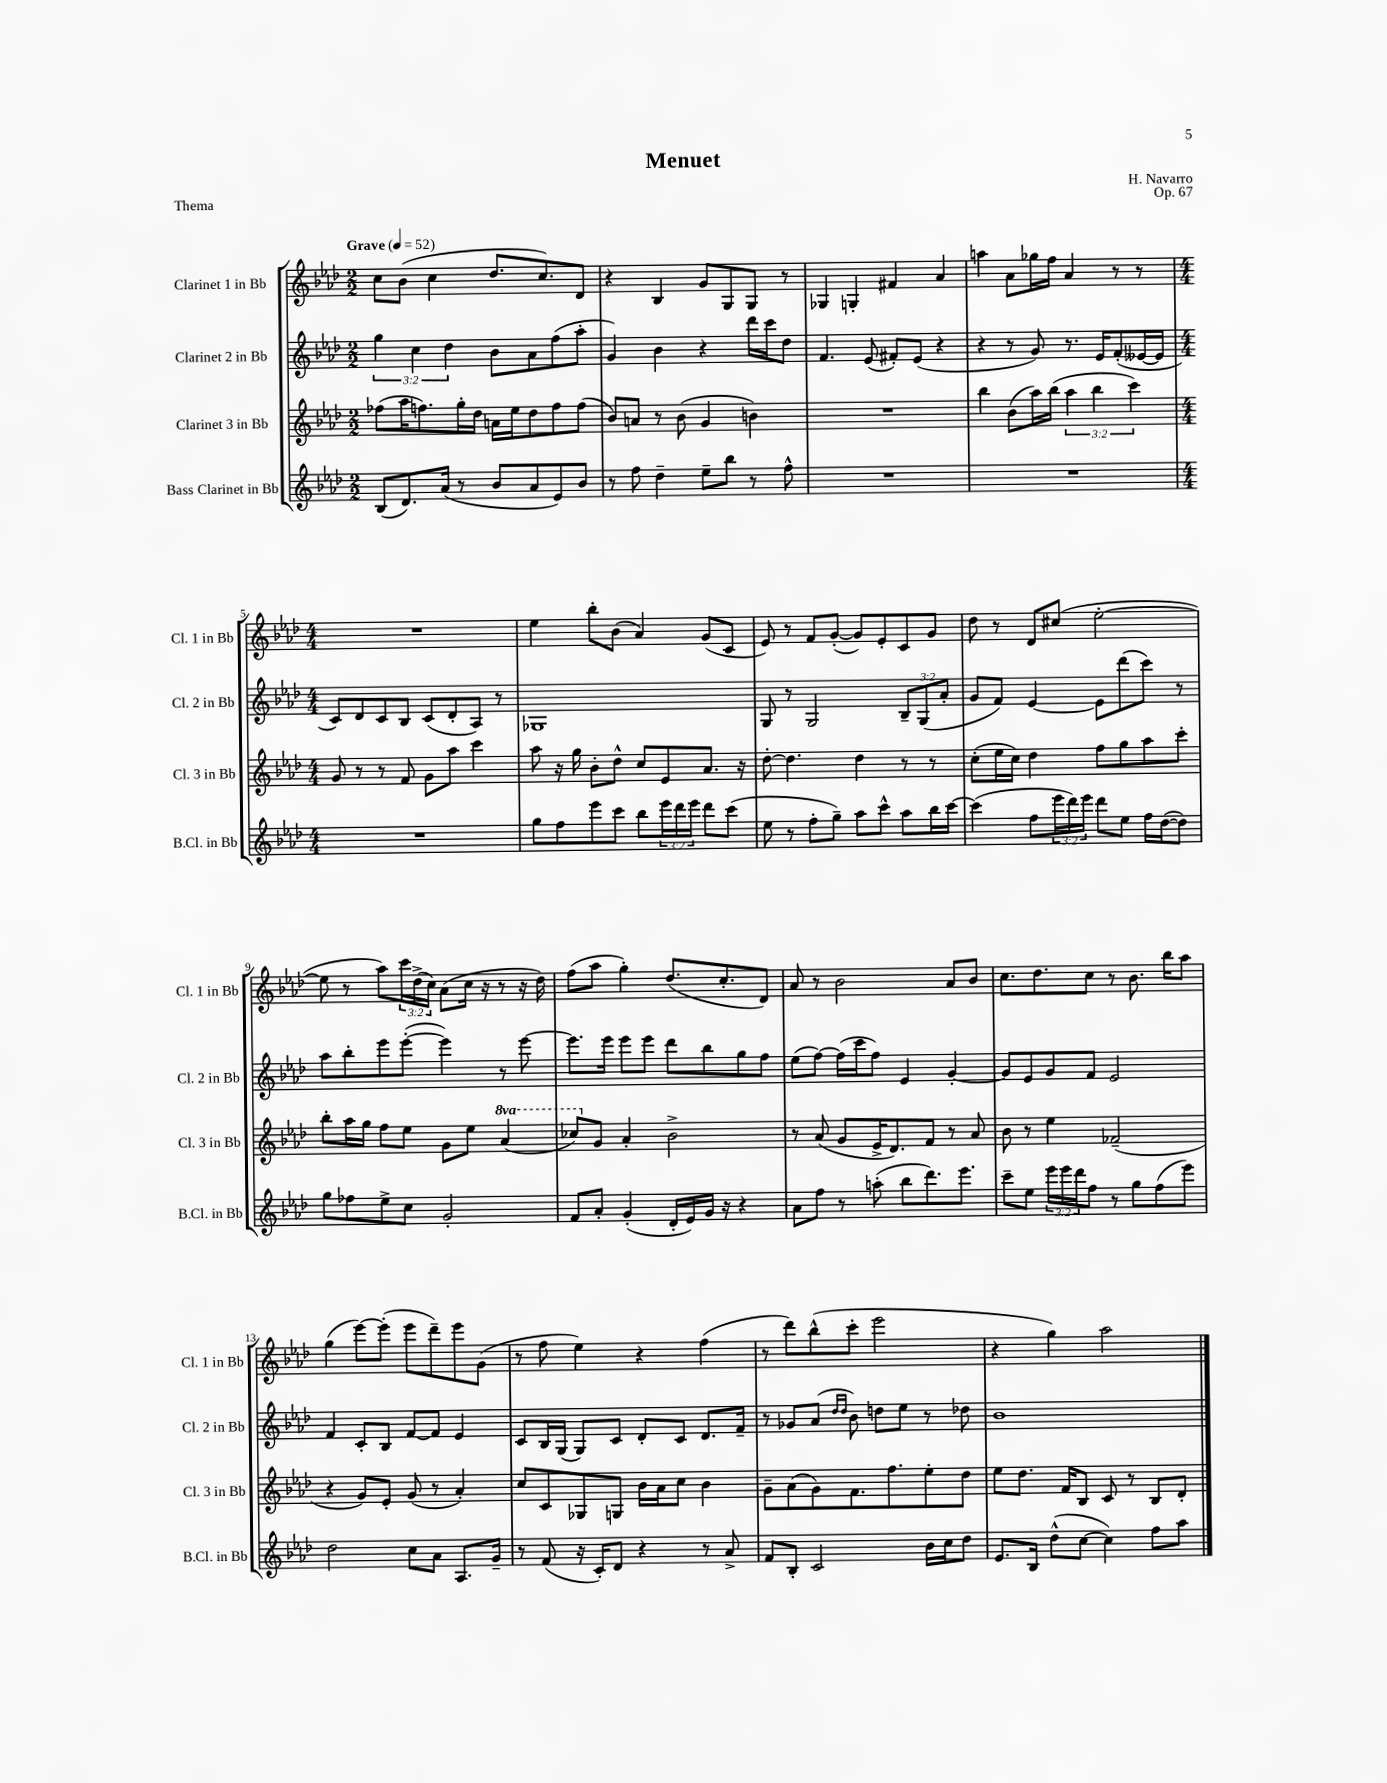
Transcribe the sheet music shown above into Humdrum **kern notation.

**kern	**kern	**kern	**kern
*staff4	*staff3	*staff2	*staff1
*clefG2	*clefG2	*clefG2	*clefG2
*k[b-e-a-d-]	*k[b-e-a-d-]	*k[b-e-a-d-]	*k[b-e-a-d-]
*M2/2	*M2/2	*M2/2	*M2/2
*MM52	*MM52	*MM52	*MM52
(8B-	(8ff-	6gg	8cc
8.d-)	16aa-	.	(8b-
.	.	6cc	.
.	8.ff)	.	.
.	.	.	4cc
(16a-	.	.	.
.	.	6dd-	.
8r	16gg'	.	.
.	16dd-	.	.
8b-	16a	8b-	8.dd-
.	16ee-	.	.
8a-	8dd-	8a-	.
.	.	.	8.cc)
8e-)	8ff	(8ff	.
8b-	(8ff	8aa-'	8d-
=	=	=	=
8r	8b-)	4g)	4r
8ff	8a	.	.
4dd-~	8r	4b-	4B-
.	(8b-	.	.
8ee-~	4g	4r	8g
8bb-	.	.	8G
8r	4b)	16ddd-	8G
.	.	16ccc	.
8ff^^	.	8dd-	8r
=	=	=	=
1r	1r	4.f	4G-
.	.	.	4G'
.	.	(8e-	.
.	.	8f#')	4f#
.	.	(8e-	.
.	.	4r	4a-
=	=	=	=
1r	4bb-	4r	4aa
.	(8b-	8r	8a-
.	16aa-)	8g)	16gg-
.	(16bb-	.	16ff
.	6aa-	8.r	4a-
.	6bb-	.	.
.	.	16e-	.
.	.	(8f'	8r
.	6ccc)	.	.
.	.	[16e--	8r
.	.	16e--]	.
=	=	=	=
*M4/4	*M4/4	*M4/4	*M4/4
1r	8g	8c)	1r
.	8r	8d-	.
.	8r	8c	.
.	8f	8B-	.
.	8g	(8c	.
.	8aa-	8d-'	.
.	4ccc	8A-)	.
.	.	8r	.
=	=	=	=
8gg	8aa-	1G-	4ee-
8ff	16r	.	.
.	16gg	.	.
8eee-	8b-'	.	8bb-'
8ccc	8dd-^^	.	(8b-
8bb-	8cc	.	4a-)
24eee-	8e-	.	.
24ddd-	.	.	.
24eee-	.	.	.
8ddd-	8.a-	.	(8g
(8ccc	.	.	8c
.	16r	.	.
=	=	=	=
8ee-	[8dd-'	8G	8e-)
8r	4.dd-]	8r	8r
8ff'	.	2G	8f
8gg~)	.	.	([8g'
8aa-	4dd-	.	8g])
8ccc^^	.	.	8e-'
8aa-	8r	12B-~	8c
.	.	(12G	.
16bb-	8r	.	8g
.	.	12a-'	.
[16ccc	.	.	.
=	=	=	=
(4ccc]	(8cc'	8g	8dd-
.	16ee-	8f)	8r
.	16cc)	.	.
8ff	4dd-	[4e-	8d-
24eee-	.	.	(8cc#
24ddd-)	.	.	.
24eee-	.	.	.
8ddd-	8ff	8e-]	[2ee-'
8ee-	8gg	(8ddd-	.
16ff	8aa-	8ccc)	.
([16dd-	.	.	.
8dd-])	8ccc'	8r	.
=	=	=	=
8gg	8bb-'	8aa-	8ee-]
8ff-	16aa-	8bb-'	8r
.	16gg	.	.
8ee-^	8ff	8eee-	8aa-)
8cc	8ee-	([8eee-'	24ccc
.	.	.	(24dd-^
.	.	.	24cc)
2g'	8g	4eee-])	(8a-
.	8ee-	.	16cc
.	.	.	16r
.	(4aa-	8r	8r
.	.	[8eee-	16r
.	.	.	16dd-)
=	=	=	=
8f	8ccc-)	8.eee-]	(8ff
8a-'	8g	.	8aa-
.	.	16eee-	.
(4g'	4a-'	8eee-	4gg')
.	.	8eee-	.
16d-'	2b-^	8ddd-	(8.dd-
16e-)	.	.	.
16g	.	8bb-	.
16r	.	.	8.cc'
4r	.	8gg	.
.	.	8ff	8d-)
=	=	=	=
8a-	8r	(8ee-	8a-
8ff	(8a-	[8ff)	8r
8r	8g	(16ff]	2b-
.	.	16ccc	.
(8aa'	16e-^	8ff)	.
.	8.d-)	.	.
8bb-	.	4e-	.
8.ddd-)	8f	.	.
.	8r	[4g'	8a-
8.eee-	.	.	.
.	8a-	.	8b-
=	=	=	=
8ccc~	8b-	8g]	8.cc
8ee-	8r	8e-	.
.	.	.	8.dd-
24eee-	4ee-	8g	.
24eee-	.	.	.
24ddd-	.	.	.
8ff	.	8f	8cc
8r	(2f-~	2e-	8r
8gg	.	.	8.b-
(8ff	.	.	.
.	.	.	16bb-
8eee-)	.	.	8aa-
=	=	=	=
2dd-	4r	4f	(4gg
.	8g)	8c'	[8eee-)
.	8e-'	8B-	(8eee-']
8cc	(8g	[8f	8eee-
8a-	8r	8f]	8ddd-~)
8.A-	4a-')	4e-	8eee-
.	.	.	(8g
16g~	.	.	.
=	=	=	=
8r	8cc	8c	8r
(8f	8c	16B-	8ff
.	.	(16G	.
16r	8G-	8G)	4ee-)
16c')	.	.	.
8d-	8G	8c	.
4r	16b-	8d-'	4r
.	16a-	.	.
.	8cc	8c	.
8r	4b-	8.d-	(4ff
8a-^	.	.	.
.	.	16f~	.
=	=	=	=
8f	8g~	8r	8r
8B-'	(8a-	8g-	8ddd-)
2c	8g)	(8a-	(8bb-^^
.	.	16qqdd-	.
.	.	16qqdd-	.
.	8.f	8b-)	8ccc'
.	.	8dd	2eee-
.	8.ff	.	.
.	.	8ee-	.
16b-	8ee-'	8r	.
16cc	.	.	.
8dd-	8dd-	8dd-	.
=	=	=	=
8.e-	8ee-	1b-	4r
.	8.dd-	.	.
16B-	.	.	.
(8dd-^^	.	.	4gg)
.	16f	.	.
[8cc	8B-	.	.
4cc])	8c	.	2aa-
.	8r	.	.
8ff	8B-	.	.
8aa-	8d-'	.	.
==	==	==	==
*-	*-	*-	*-
